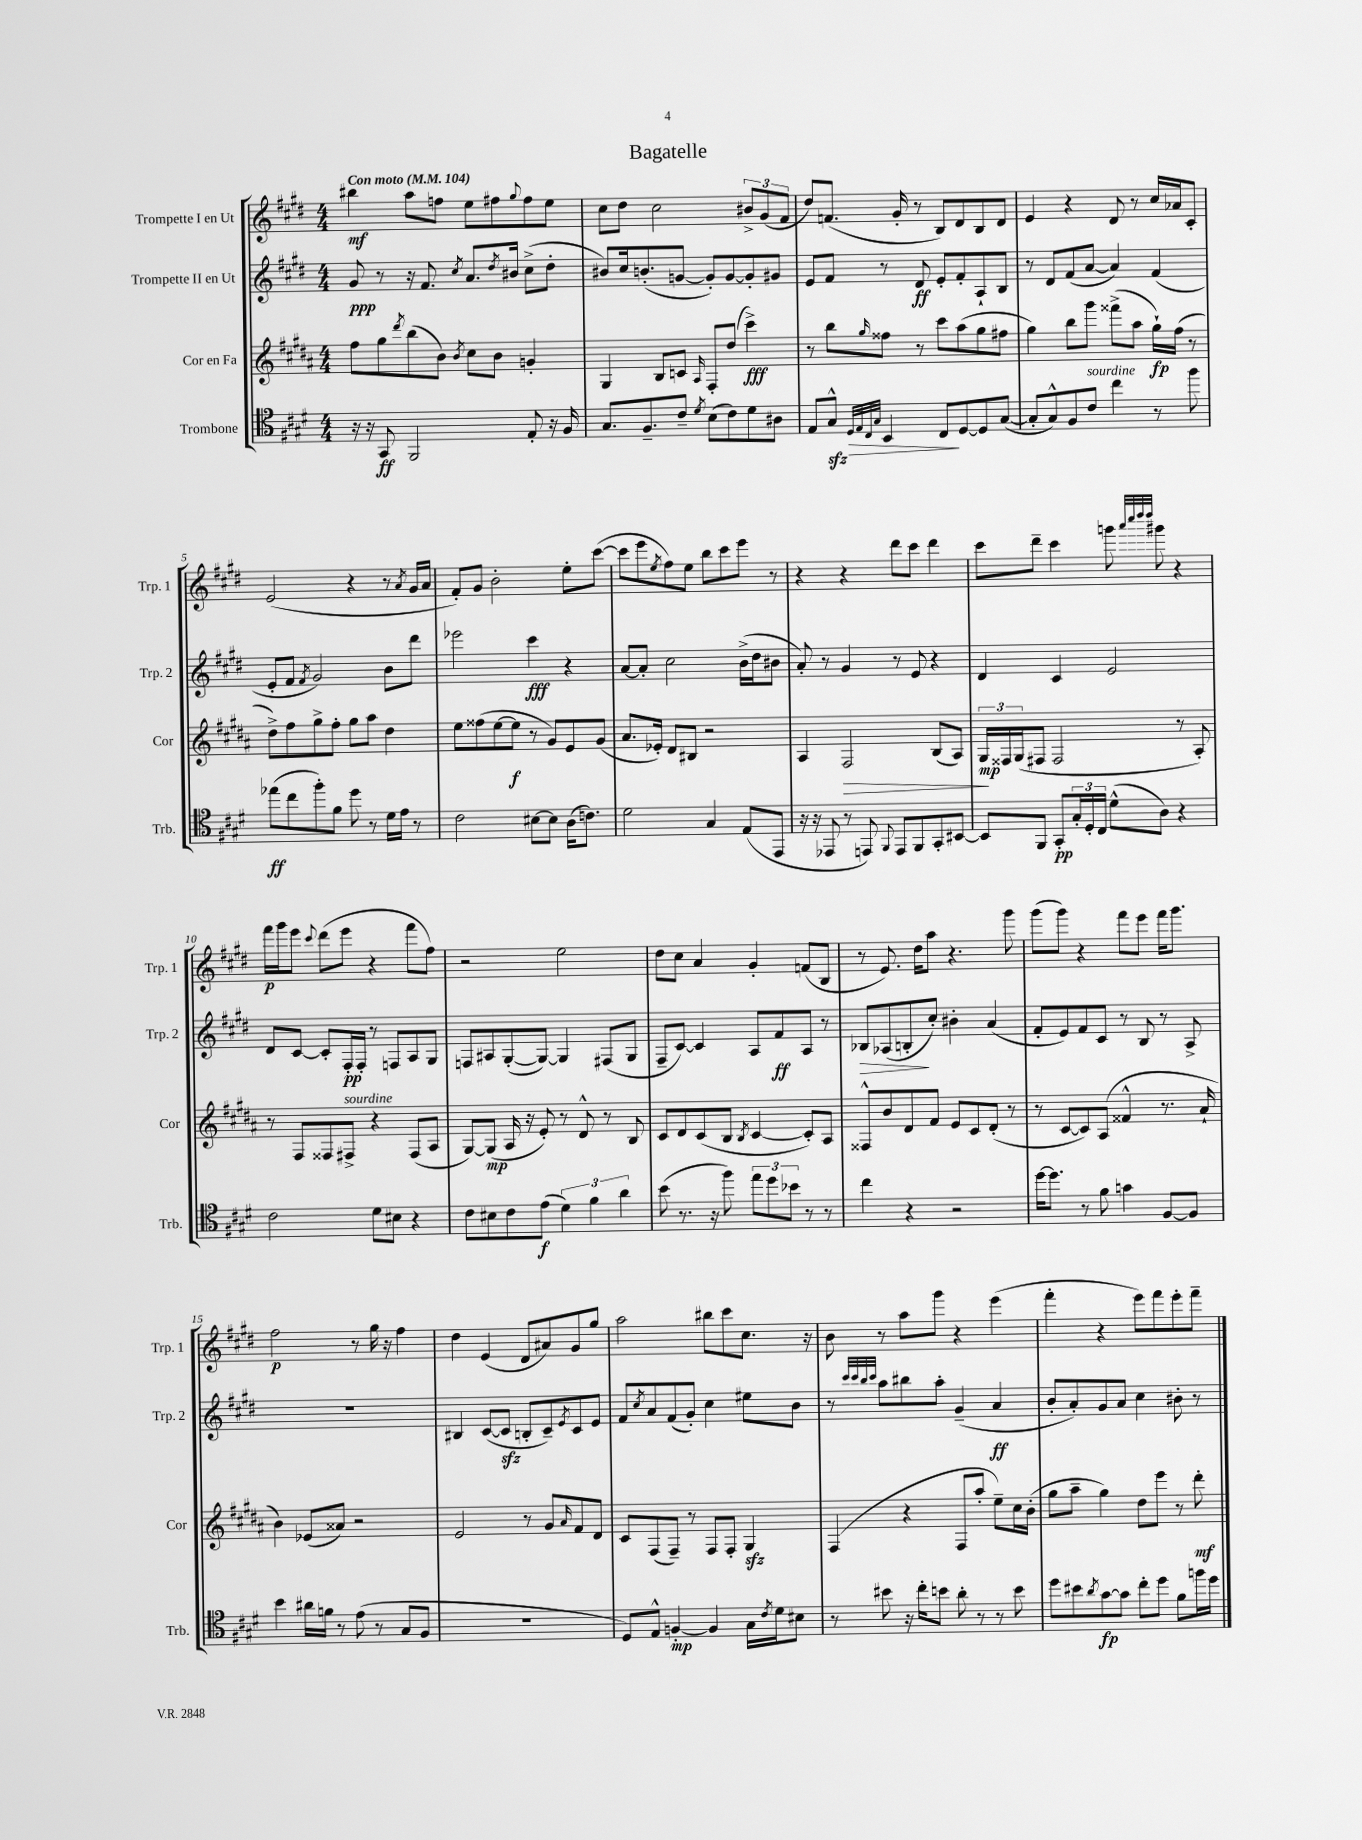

**kern	**kern	**kern	**kern
*staff4	*staff3	*staff2	*staff1
*clefC4	*clefG2	*clefG2	*clefG2
*k[f#c#g#d#]	*k[f#c#g#d#a#]	*k[f#c#g#d#]	*k[f#c#g#d#]
*M4/4	*M4/4	*M4/4	*M4/4
*MM104	*MM104	*MM104	*MM104
16r	8ff#\L	8g#/	4bb#\
16r	.	.	.
8GG#/	8gg#\	8r	.
.	8qddd#/	.	.
2FF#/	(8bb\	16r	8aa\L
.	.	8.f#/	.
.	8b\J)	.	8ff\J
.	8qb/	8qcc#/	.
.	8cc#\L	8.a/L	8ee\L
.	8b\J	.	8ff#\
.	.	8qdd#/	.
.	.	16b#/Jk	.
.	.	.	8qqgg#/
8E'/	4g'/	(8cc#^\L	8ff#\
16r	.	8dd#'\J	8ee\J
16F#/	.	.	.
=	=	=	=
8.G#/L	4G#/	8b#/L)	8cc#\L
.	.	16cc#/k	8dd#\J
8.F#~/	.	(8.b'/	.
.	8B/L	.	2cc#\
8c#~/J	8c/J	[8g/J	.
8qd#/	16qqA#/	.	.
(8B\L	8F#'/L	8g'/]L)	.
8c#\)	(8dd#/J	[8g/	.
8d#\	4ccc#^\)	8g'/]	12b#^/L
.	.	.	(12g#/
8A#\J	.	8g#/J	.
.	.	.	12f#/J
=	=	=	=
8E/L	8r	8e/L	8dd#/L)
8G#^^/J	8bb\L	8f#/J	(8.f/J
32qqD#/LLL	.	.	.
32qqE/	.	.	.
32qqC#/	.	.	.
32qqG#/JJJ	16qqgg#/	.	.
4BB/	8ff##\J	8r	.
.	.	.	16g#'/
.	8r	8d#/	8r
8C#/L	8ccc#\L	8e'/L	8B/L)
[8D#/	(8aa#\	8f#'/	8d#/
8D#/]	8gg#\	8A`/	8B/
([8G#/J	8ff#\J	8B/J	8d#/J
=	=	=	=
8G#'/]L	4gg#\)	8r	4e/
8G#^^/)	.	8d#/L	.
8F#/	8bb\L	(8f#/	4r
8c#/J	8ggg#\J	[8a/J	.
4cc#\	(8fff##^\L	4a/])	8d#/
.	8aa#\J	.	8r
8r	16gg#`\LL)	(4f#/	16cc#/LL
.	(16ff#\JJ	.	16a-/J
8ff#\	8r	.	8c#'/J
=	=	=	=
(8ee-\L	8dd#^\L)	8e'/L	(2e/
8cc#\	8ff#\	8f#/J	.
.	.	8qf#/	.
8ff#'\)	8gg#^\	2g#/)	.
8f#\J	8ff#'\J	.	.
8dd#\	8gg#\L	.	4r
8r	8aa#\J	.	.
16d#\LL	4dd#\	8b\L	8r
16e\JJ	.	.	.
.	.	.	8qa/
8r	.	8ddd#\J	16g#/LL
.	.	.	16a/JJ
=	=	=	=
2c#\	8ee\L	2eee-\	8f#'/L)
.	(8ff##\	.	8g#/J
.	[8ee\	.	2b'\
.	8ee\]J	.	.
[8B#\L	8r	4ccc#\	.
8B#\]J	8g#/L)	.	.
(16A\LK	8e/	4r	8ee'\L
8.c\J)	.	.	.
.	(8g#/J	.	([8ccc#\J
=	=	=	=
2d#\	8.a#/L	[8a/L	8ccc#\]L
.	.	8a'/]J	8eee\
.	16e-'/Jk)	.	.
.	.	.	8qee/
.	8d#/L	2cc#\	8ff#\)
.	8B#/J	.	8ee\J
4G#/	2r	.	8bb\L
.	.	.	8ccc#\
(8E/L	.	(16b^\LL	8eee\J
.	.	16dd#\J	.
8EE/J	.	8b#\J	8r
=	=	=	=
16r	4A#/	8a'/)	4r
16r	.	.	.
8EE-/	.	8r	.
8r	2F#/	4g#/	4r
8EE/)	.	.	.
8qqFF#/	.	.	.
8EE/L	.	8r	8ddd#\L
8FF#/	.	8e/	8ccc#\J
8GG#'/	(8B/L	4r	4ddd#\
[8BB#/J	8A#/J)	.	.
=	=	=	=
8BB#/]L	24G#/LL	4d#/	8ccc#\L
.	24F##/	.	.
.	(24G#/J	.	.
8FF#/J	8F#/J	.	8ddd#~\J
8GG#'/L	2F#/	4c#/	4ccc#\
24G#'/L	.	.	.
24D#'/	.	.	.
24C#/JJ	.	.	.
(8d#^^\L	.	2e/	8ggg\
.	.	.	32qqaaa/LLL
.	.	.	32qqcccc#/
.	.	.	32qqdddd#/
.	.	.	32qqdddd#/JJJ
8A\J)	.	.	8ggg#\
4r	8r	.	4r
.	8A#'/)	.	.
=	=	=	=
2c#\	8r	8d#/L	16fff#\LL
.	.	.	16ggg#\J
.	8F#/L	[8c#/J	8eee\J
.	.	.	8qqccc#/
.	8F##/	8c#'/]L	(8ddd#\L
.	8F#^/J	16F#'/L	8eee\J
.	.	16F#'/JJ	.
8d#\L	4r	8r	4r
8B#\J	.	8F/L	.
4r	(8F#/L	8A/	8fff#\L
.	8A#/J	8G#/J	8ff#\J)
=	=	=	=
8c#\L	[8G#/L)	8F/L	2r
8B#\	(8G#/]J	8A#/	.
8c#\	16A#/	([8G#'/	.
.	16r	.	.
(8e\J	8e'/)	8G#/_J)	.
6d#\)	8r	4G#/]	2ee\
.	8d#^^/	.	.
6f#\	.	.	.
.	8r	(8F#/L	.
6a\	.	.	.
.	8B/	8G#/J	.
=	=	=	=
(8b\	8c#/L	8F#~/L	8dd#\L
8.r	8d#/	[8c#/J)	8cc#\J
.	(8c#/	4c#/]	4a/
16r	.	.	.
8ff#\)	8B/J	.	.
.	8qB/	.	.
12ee\L	[4c#/	8A/L	4g#'/
12dd#\	.	.	.
.	.	8f#/	.
12b-\J	.	.	.
8r	8c#'/]L)	8A/J	(8f/L
8r	8A#/J	8r	8B/J
=	=	=	=
4cc#\	8F##^^/L	8B-/L	8r
.	8b/	(8A-/	8.e/)
4r	8d#/	8B'/	.
.	.	.	16dd#\LK
.	8f#/J	8cc#'/J)	8aa\J
2r	8e/L	4b#'\	4.r
.	8c#/	.	.
.	(8d#'/J	(4a/	.
.	8r	.	8ggg#\
=	=	=	=
[16dd#\LK	8r	8f#'/L	(8ggg#\L
8.dd#\]J	.	.	.
.	[8c#/L	8e/)	8ggg#\J)
8r	8c#/])	8f#/	4r
8f#\	(8A#/J	8c#/J	.
4g\	4f##^^/	8r	8fff#\L
.	.	8B/	8eee\J
[8F#/L	8.r	8r	16fff#\LK
.	.	.	8.ggg#\J
8F#/]J	.	8A^/	.
.	16a#`/	.	.
=	=	=	=
4b\	4b\)	1r	2ff#\
16a#\LL	(8e-/L	.	.
16f\JJ	.	.	.
8r	8a##/J)	.	.
(8e\	2r	.	8r
8r	.	.	16gg#\
.	.	.	16r
8G#/L	.	.	4ff#\
8F#/J	.	.	.
=	=	=	=
1r	2e/	4B#/	4dd#\
.	.	([8c#/L	(4e/
.	.	8c#/]J	.
.	8r	8B'/L	8d#/L
.	8g#/L	8c#~/)	8a#/)
.	16qqa#/	8qe/	.
.	8f#/	8c#/	8g#/
.	8d#/J	8e/J	8gg#/J
=	=	=	=
8D#/L)	8c#/L	8f#/L	2aa\
.	.	8qcc#/	.
8E^^/J	(8F#/	8a/	.
[4F'/	8F#~/J)	(8f#/	.
.	8r	8g#'/J)	.
4F/]	8F#/L	4cc#\	8bb#\L
.	8F#'/J	.	8ccc#\
16G#\LL	4G#/	8ee#\L	8.cc#\J
8qc#/	.	.	.
16d#\J	.	.	.
8B#\J	.	8b\J	.
.	.	.	16r
=	=	=	=
8r	(4F#/	8r	8b\
.	.	32qqccc#/LLL	.
.	.	32qqccc#/	.
.	.	32qqbb/	.
.	.	32qqccc#/JJJ	.
8b#\	.	8aa\L	8r
16r	4r	8bb#\	8aa\L
16cc#'\LK	.	.	.
8b\J	.	8aa'\J	8ggg#\J
8a'\	8F#/L	(4g#~/	4r
8r	8aa#'/J	.	.
8r	8ee~\L)	4a/	(4eee\
8b\	16cc#\L	.	.
.	(16b'\JJ	.	.
=	=	=	=
8dd#\L	8gg#\L	8b'/L	4fff#'\
8b#\	8aa#~\J	8a'/)	.
8qa/	.	.	.
[8g#\	4gg#\)	8g#/	4r
8g#\]J	.	8a/J	.
8cc#'\L	8dd#\L	4cc#\	8eee\L)
8dd#\J	8eee\J	.	8fff#\
8f#\L	8r	8b#'\	8eee'\
16ff\L	8ddd#'\	8r	8fff#~\J
16dd#\JJ	.	.	.
==	==	==	==
*-	*-	*-	*-
